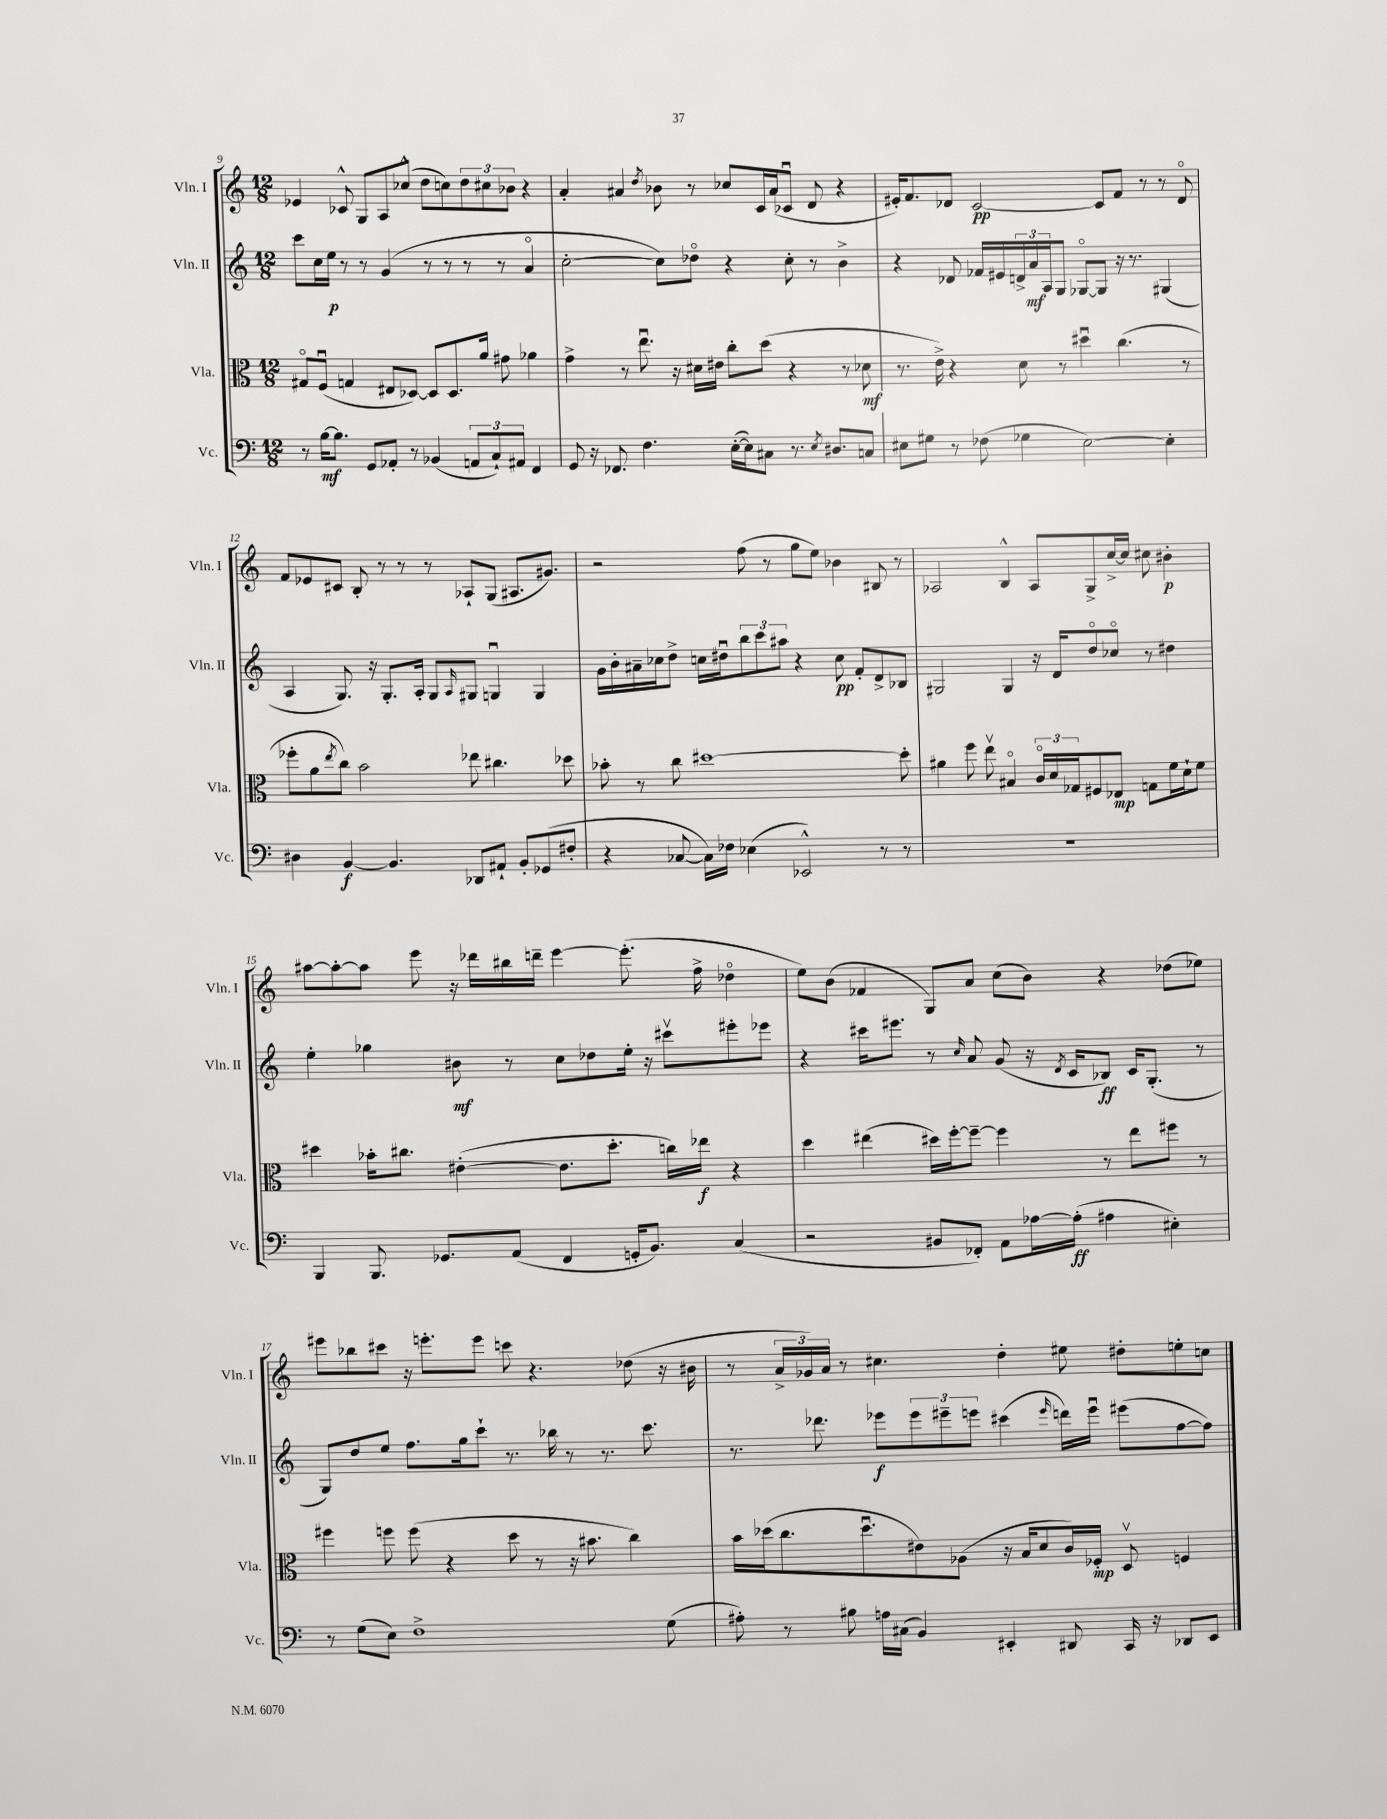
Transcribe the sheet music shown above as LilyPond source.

<<
\new StaffGroup <<
\new Staff = "s0" \with { instrumentName = "Vln. I" shortInstrumentName = "Vln. I" } {
    \clef treble \key c \major \numericTimeSignature \time 12/8
    ees'4 ces'8-^ g8 a8 ces''8-^( d''8 c''8) \tuplet 3/2 { d''8 cis''8 bes'8 } r4 |
    a'4-. ais'4 \acciaccatura { d''8 } bes'8 r8 ces''8 c'16 ais'16( ces'8\downbow d'8 r4 |
    eis'16-.) f'8. des'8 c'2~\pp c'8 f'8 r8 r8 des'8\flageolet |
    f'8 ees'8 cis'8 b8-. r8 r8 r8 aes8-! g8( ais8. gis'8.) |
    r2 f''8( r8 g''8 e''8) bes'4 bis8 r8 |
    aes2 b4-^ aes8 g8-> c''16~-> c''16 cis''8 bis'4-.\p |
    ais''8~ ais''8~-. ais''8 e'''8 r16 des'''16 bis''16 d'''16-- e'''4~ e'''8.-.( f''16-> des''4\flageolet |
    e''8) b'8( fes'4 g8) a'8 c''8( b'8) r4 des''8( ees''8) |
    eis'''8 bes''8 cis'''8 r16 e'''8.-. e'''8 c'''8 r4. des''8( r16 bis'16 |
    r8 \tuplet 3/2 { a'16-> ges'16) a'16 } r8 cis''4. d''4-. eis''8 dis''8-. e''8-. c''8 \bar "|." |
}
\new Staff = "s1" \with { instrumentName = "Vln. II" shortInstrumentName = "Vln. II" } {
    \clef treble \key c \major \numericTimeSignature \time 12/8
    c'''8 c''16 e''16\p r8 r8 g'4( r8 r8 r8 r8 a'4\flageolet |
    c''2~-. c''8) des''8\flageolet r4 c''8-. r8 b'4-> |
    r4 des'8 fes'16 eis'16 \tuplet 3/2 { d'16-> a'16\mf a16 } g8 ges8~\flageolet ges8 r16 r8. gis4( |
    a4 g8.) r16 g8.-. a16-. g8 \grace { a16 } gis8 g4\downbow g4 |
    g'16 b'16-. ais'16-- ces''16 d''8-> c''16 dis''16\downbow \tuplet 3/2 { b''8 c'''8 ais''8 } r4 c''8\pp f'8-. d'8-> bes8 |
    gis2 gis4 r16 d'16 d''8\flageolet ces''8\flageolet r8 dis''4 |
    e''4-. ges''4 bis'8\mf r8 c''8 des''8 e''16-. r16 cis'''8\upbow eis'''8-. ees'''8 |
    r4 cis'''16 eis'''8. r8 \grace { c''16 } a'8 g'8( r16 \acciaccatura { d'8 } c'16 bes8\ff) c'16 g8.-.( r8 |
    g8) d''8 e''8 f''8. g''16 c'''8-! r8. bes''16 r8 r8. c'''8. |
    r8. des'''8. ees'''8\f \tuplet 3/2 { ees'''8 eis'''8-- e'''8 } cis'''4( \grace { e'''16 } d'''16) e'''16\downbow eis'''8( f''8~ f''8) \bar "|." |
}
\new Staff = "s2" \with { instrumentName = "Vla." shortInstrumentName = "Vla." } {
    \clef alto \key c \major \numericTimeSignature \time 12/8
    gis8\flageolet f8\downbow( g4 eis8 des8~) des8 des8. a'16 gis'8 aes'4 |
    g'4-> r8 e''8.\downbow r16 dis'16 eis'16 c''8-. d''8( r4 r8 des'8\mf |
    r8. e'16->) r4 d'8 r8 dis''4\downbow c''4.( r8 |
    fes''8-. a'8 \acciaccatura { e''8 } c''8) b'2 ees''8 cis''4. des''8 |
    bes'8-. r8 c''8 dis''1~ dis''8-. |
    ais'4 f''8 e''8\upbow bis4\flageolet \tuplet 3/2 { c'16\flageolet d'16 ges16 } fis8 ees8\mp g8 f'16 d'16-! f'8 |
    dis''4 bes'16-. cis''8. eis'4~-.( eis'8. dis''8.-. c''16) ees''16\f r4 |
    d''4 eis''4( dis''16) f''16~-. f''8~-- f''4 r8 eis''8 fis''8 r8 |
    fis''4 f''8 f''8( r4 d''8 r8 r16 bis'8. c''4) |
    b'16 des''16( c''8. des''8.\downbow eis'8) aes8( r16 b16 d'8 c'16) fes16-.\mp d8\upbow f4 \bar "|." |
}
\new Staff = "s3" \with { instrumentName = "Vc." shortInstrumentName = "Vc." } {
    \clef bass \key c \major \numericTimeSignature \time 12/8
    r8 b16~\mf b8. g,8 aes,8-. r8 bes,4( \tuplet 3/2 { a,8 c8-!) ais,8 } f,4 |
    g,8 r16 fes,8. f4. e16~-.( e16) cis8 r8. \acciaccatura { e8 } dis8. c8 |
    eis8 gis8 r8 fes8( ges4 eis2~) eis4-. |
    dis4 b,4~\f b,4. des,8 ais,8-! b,8-. ges,8( fis8-. |
    r4 ces8~ ces16) fes16 ees4( ees,2-^) r8 r8 |
    R1. |
    b,,4 b,,8. ges,8. a,8( f,4 g,16-. b,8.) c4( |
    r2 bis,8 fes,8-.) a,8 aes16~ aes16-.\ff( ais4 eis4-.) |
    r8 g8( e8) f1-> g8( |
    ais8-.) r8 bis8 a16 cis16( b,4) eis,4-. dis,8 c,16 r16 des,8 eis,8 \bar "|." |
}
>>
>>
\layout { \context { \Score currentBarNumber = #9 } }
